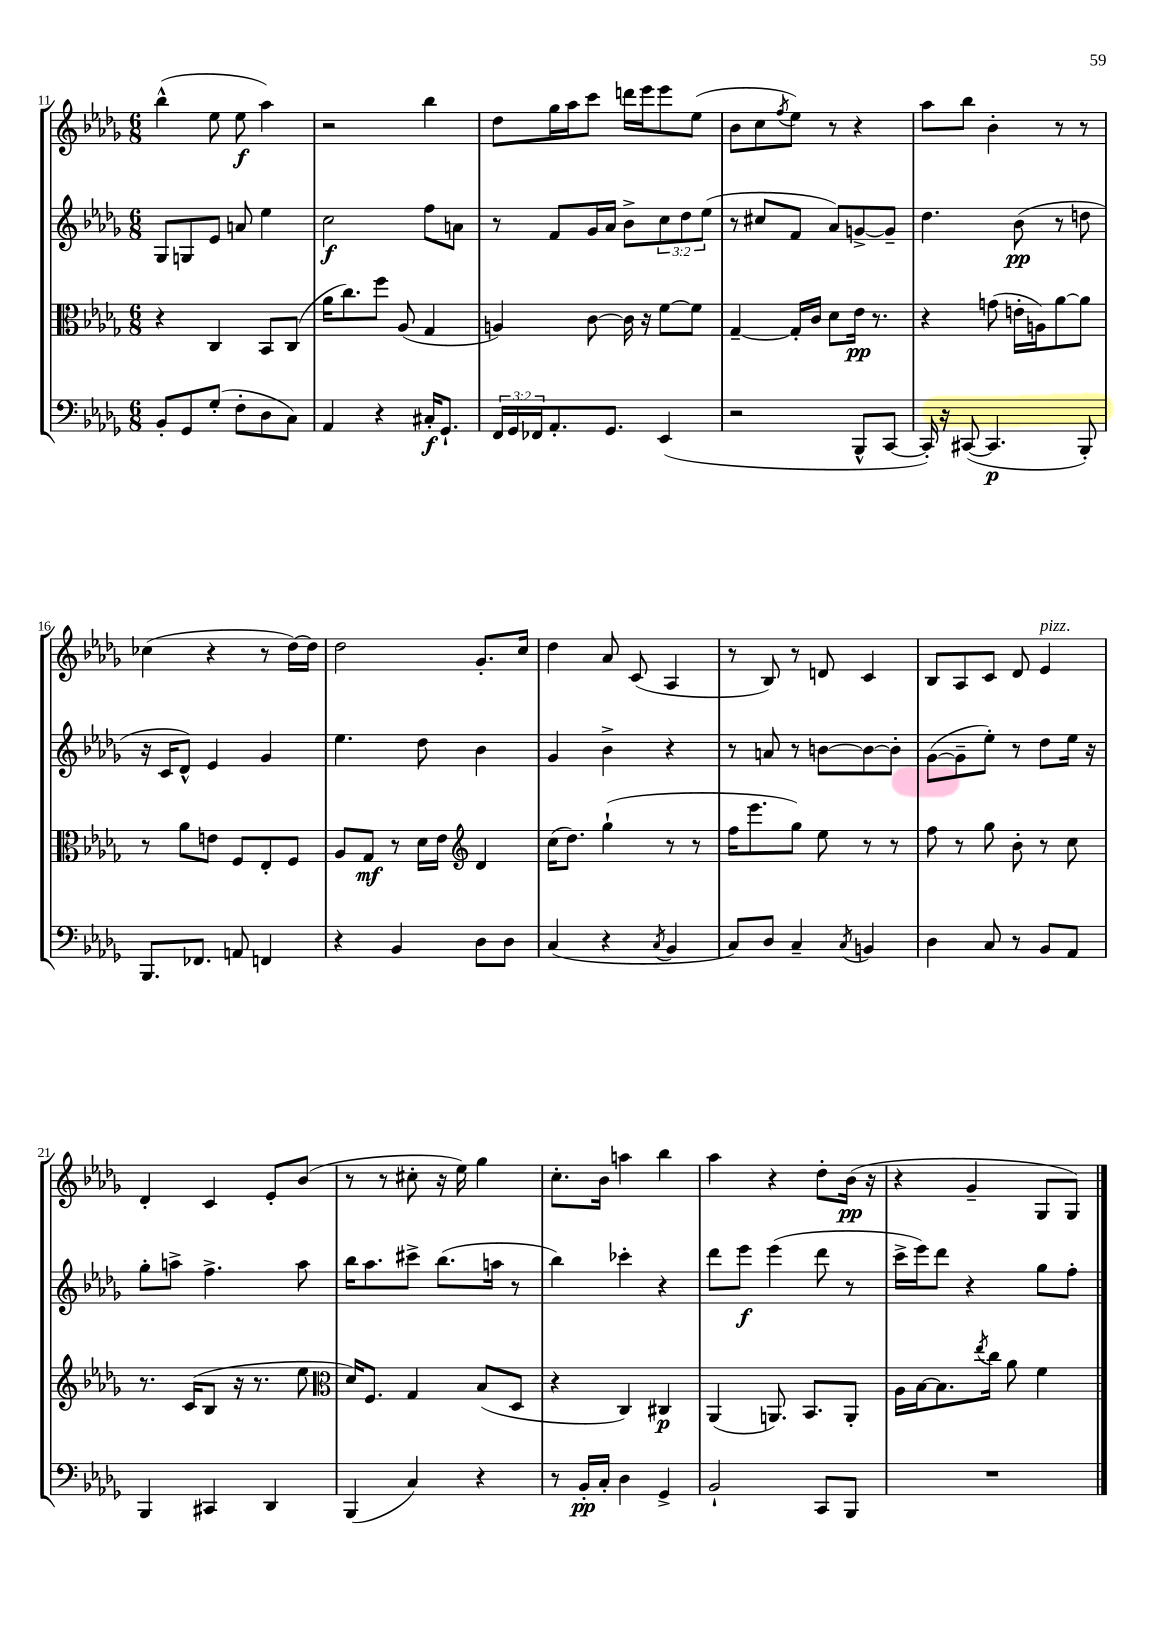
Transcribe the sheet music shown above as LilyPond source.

<<
\new StaffGroup <<
\new Staff = "s0" {
    \clef treble \key des \major \numericTimeSignature \time 6/8
    bes''4-^( ees''8 ees''8\f aes''4) |
    r2 bes''4 |
    des''8 ges''16 aes''16 c'''8 d'''16 ees'''16 ees'''8 ees''8( |
    bes'8 c''8 \acciaccatura { f''8 } ees''8) r8 r4 |
    aes''8 bes''8 bes'4-. r8 r8 |
    ces''4( r4 r8 des''16~) des''16 |
    des''2 ges'8.-. c''16 |
    des''4 aes'8 c'8( aes4 |
    r8 bes8) r8 d'8 c'4 |
    bes8 aes8 c'8 des'8 ees'4^\markup { \italic "pizz." } |
    des'4-. c'4 ees'8-. bes'8( |
    r8 r8 cis''8-. r16 ees''16) ges''4 |
    c''8.-. bes'16 a''4 bes''4 |
    aes''4 r4 des''8-. bes'16\pp( r16 |
    r4 ges'4-- ges8 ges8) \bar "|." |
}
\new Staff = "s1" {
    \clef treble \key des \major \numericTimeSignature \time 6/8 \override Staff.TupletNumber.text = #tuplet-number::calc-fraction-text
    ges8 g8 ees'8 a'8 ees''4 |
    c''2\f f''8 a'8 |
    r8 f'8 ges'16 aes'16 bes'8-> \tuplet 3/2 { c''8 des''8 ees''8( } |
    r8 cis''8 f'8 aes'8) g'8~-> g'8-- |
    des''4. bes'8\pp( r8 d''8 |
    r16 c'16 des'8-^) ees'4 ges'4 |
    ees''4. des''8 bes'4 |
    ges'4 bes'4-> r4 |
    r8 a'8 r8 b'8~ b'8~ b'8-. |
    ges'8~( ges'8-- ees''8-.) r8 des''8 ees''16 r16 |
    ges''8-. a''8-> f''4.-> a''8 |
    bes''16 aes''8. cis'''8-> bes''8.( a''16 r8 |
    bes''4) ces'''4-. r4 |
    des'''8 ees'''8\f ees'''4( des'''8 r8 |
    c'''16-> ees'''16) des'''8 r4 ges''8 f''8-. \bar "|." |
}
\new Staff = "s2" {
    \clef alto \key des \major \numericTimeSignature \time 6/8
    r4 c4 bes,8 c8( |
    aes'16 c''8.) f''8 aes8( ges4 |
    a4) c'8~ c'16 r16 f'8~ f'8 |
    ges4~-- ges16-. c'16 des'8 ees'16\pp r8. |
    r4 g'8( e'16-. a16) aes'8~ aes'8 |
    r8 aes'8 e'8 f8 ees8-. f8 |
    aes8 ges8\mf r8 des'16 ees'16 \clef treble des'4 |
    c''16( des''8.) ges''4-!( r8 r8 |
    f''16 ees'''8. ges''8) ees''8 r8 r8 |
    f''8 r8 ges''8 bes'8-. r8 c''8 |
    r8. c'16( bes8 r16 r8. ees''8 |
    \clef alto des'16) f8. ges4 bes8( des8 |
    r4 c4) cis4\p |
    aes,4( a,8.) bes,8. a,8-. |
    aes16 bes16~ bes8. \acciaccatura { ees''8 } c''16 aes'8 f'4 \bar "|." |
}
\new Staff = "s3" {
    \clef bass \key des \major \numericTimeSignature \time 6/8 \override Staff.TupletNumber.text = #tuplet-number::calc-fraction-text
    bes,8-. ges,8 ges8-.( f8-. des8 c8) |
    aes,4 r4 cis16-.\f ges,8.-! |
    \tuplet 3/2 { f,16 ges,16 fes,16 } aes,8.-. ges,8. ees,4( |
    r2 bes,,8-^ c,8~ |
    c,16-.) r16 cis,8~( cis,4.\p bes,,8-.) |
    bes,,8. fes,8. a,8 f,4 |
    r4 bes,4 des8 des8 |
    c4( r4 \acciaccatura { c8 } bes,4 |
    c8) des8 c4-- \acciaccatura { c8 } b,4 |
    des4 c8 r8 bes,8 aes,8 |
    bes,,4 cis,4 des,4 |
    bes,,4( c4) r4 |
    r8 bes,16-.\pp c16-. des4 ges,4-> |
    bes,2-! c,8 bes,,8 |
    R2. \bar "|." |
}
>>
>>
\layout { \context { \Score currentBarNumber = #11 } }
